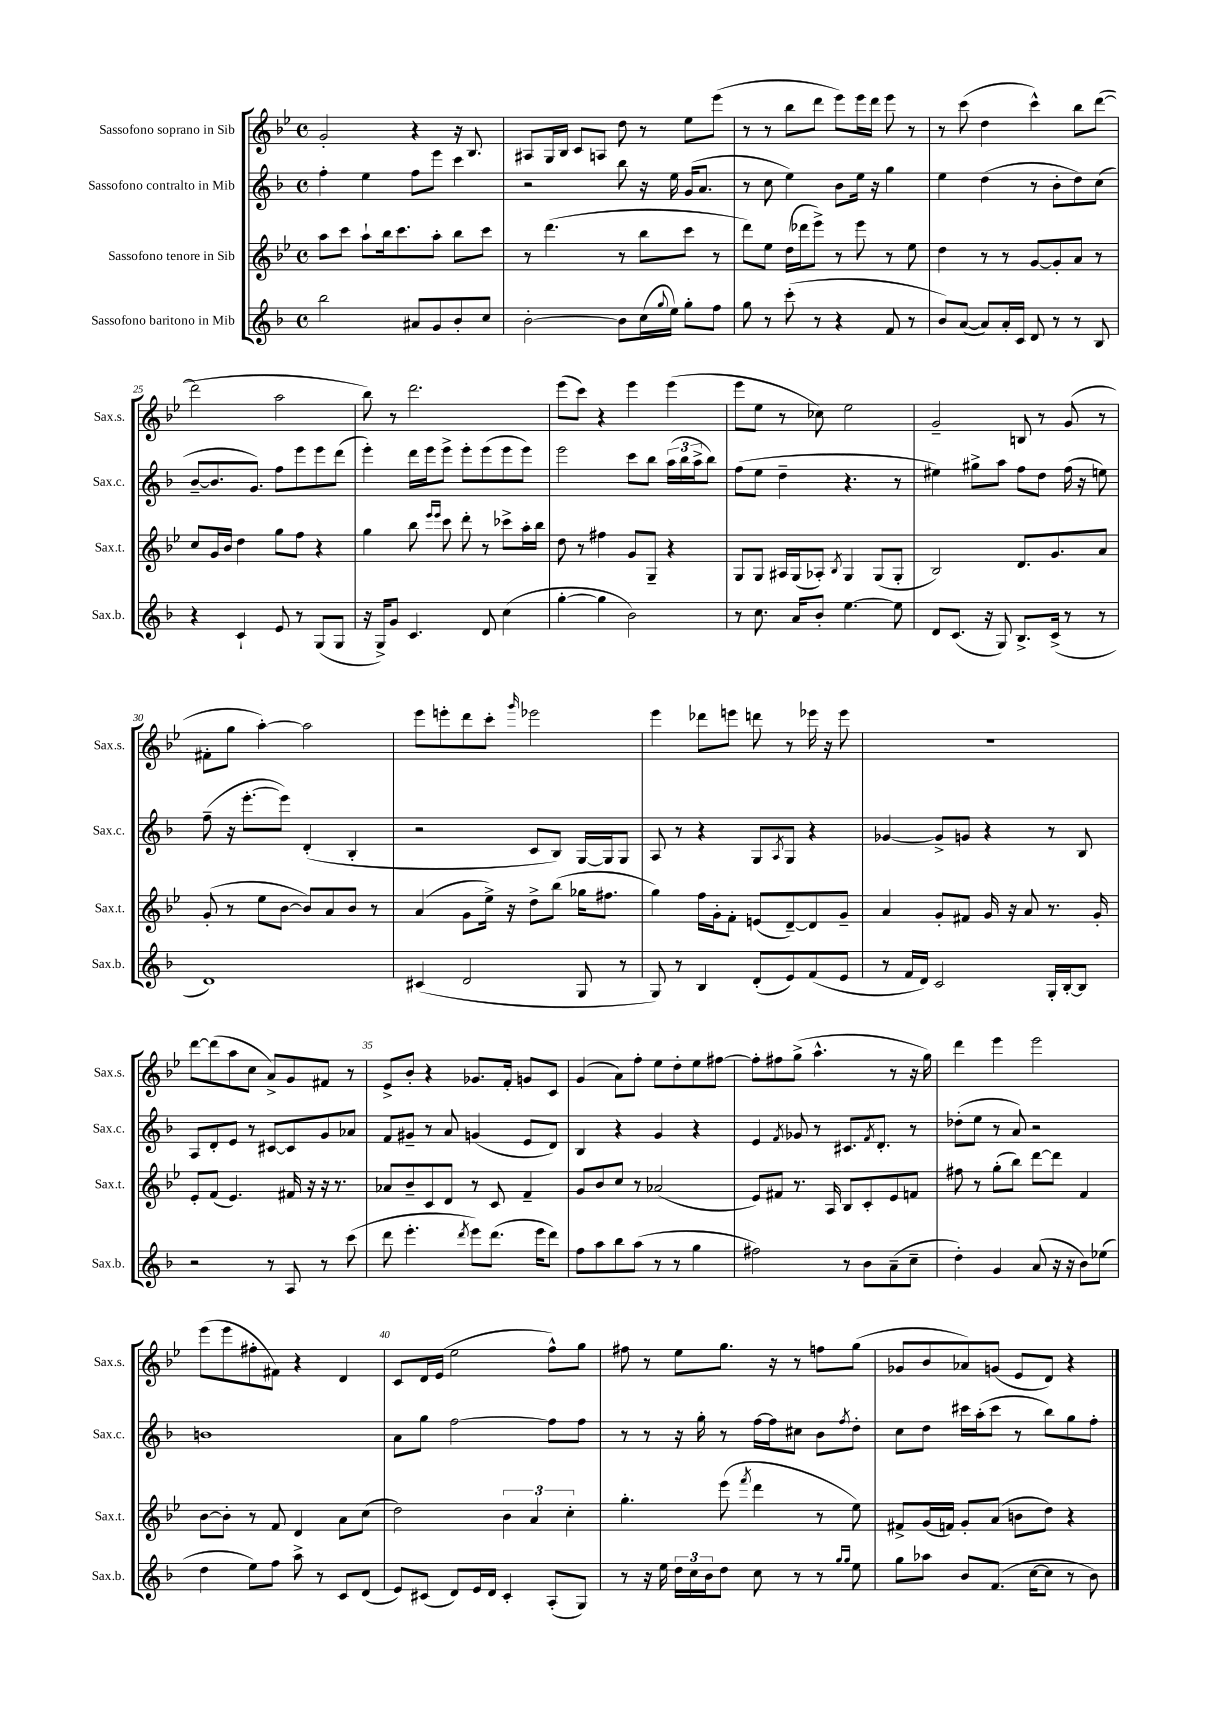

**kern	**kern	**kern	**kern
*staff4	*staff3	*staff2	*staff1
*clefG2	*clefG2	*clefG2	*clefG2
*k[b-]	*k[b-e-]	*k[b-]	*k[b-e-]
*M4/4	*M4/4	*M4/4	*M4/4
*met(c)	*met(c)	*met(c)	*met(c)
2bb-	8aa	4ff'	2g'
.	8ccc	.	.
.	8aa`	4ee	.
.	16bb-	.	.
.	8.ccc	.	.
8a#	.	8ff	4r
8g	8aa'	8eee	.
8b-'	8bb-	4ccc	16r
.	.	.	8.B-
8cc	8ccc	.	.
=	=	=	=
[2b-'	8r	2r	8A#
.	(4.ddd	.	16G
.	.	.	16B-
.	.	.	8c
.	.	.	8A
8b-]	8r	8bb-	8dd
(16cc	8bb-	16r	8r
8qqgg	.	.	.
16ee)	.	16ee	.
8gg'	8ccc	(16g	8ee-
.	.	8.a	.
8ff	8r	.	(8eee-
=	=	=	=
8gg	8ddd)	8r	8r
8r	8ee-	8cc	8r
(8ccc'	(16dd	4ee)	8bb-
.	16ddd-	.	.
8r	8eee-^)	.	8ddd
4r	8r	8b-	8eee-)
.	8eee-	16ee	16eee-
.	.	16r	16ddd
8f	8r	4gg	8eee-
8r	8ee-	.	8r
=	=	=	=
8b-)	4dd	4ee	8r
([8a	.	.	(8ccc
8a])	8r	(4dd	4dd
16a'	8r	.	.
16c	.	.	.
8d	[8g	8r	4ccc^^)
8r	8g']	8b-'	.
8r	8a	8dd)	8bb-
8B-	8r	(8cc	([8ddd
=	=	=	=
4r	8cc	[8b-~	2ddd]
.	16g	8.b-]	.
.	16b-	.	.
4c`	4dd	.	.
.	.	8.g)	.
8e	8gg	8ff	2aa
8r	8ff	8eee	.
(8G	4r	8eee	.
8G	.	(8ddd	.
=	=	=	=
16r	4gg	4eee')	8bb-)
16G^)	.	.	.
8g	.	.	8r
4.c	8bb-	16ddd	2.ddd
.	.	16eee	.
.	16qqeee-	.	.
.	16qqeee-	.	.
.	8ccc	8eee^	.
.	8ddd'	8eee'	.
8d	8r	(8eee	.
(4cc	8ccc-^	8eee	.
.	16aa'	8eee)	.
.	16bb-	.	.
=	=	=	=
[4gg'	8dd	2eee	(8eee-
.	8r	.	8ccc)
4gg]	4ff#	.	4r
2b-)	8g	8ccc	4eee-
.	8G~	8bb-	.
.	4r	(24aa	(4eee-
.	.	24bb-	.
.	.	24aa^	.
.	.	8bb-)	.
=	=	=	=
8r	8G	(8ff	8eee-
8.cc	8G	8ee	8ee-
.	16A#	4dd~	8r
16a	(16G	.	.
8b-'	8A-')	.	8cc-)
.	8qB-	.	.
[4.ee	4G	4.r	2ee-
.	(8G	.	.
8ee]	8G'	8r	.
=	=	=	=
8d	2B-)	4ee#)	2g~
(8.c	.	.	.
.	.	8gg#^	.
16r	.	.	.
8G)	.	8aa	.
8.B-^	8.d	8ff	8B
.	.	8dd	8r
(16c^	8.g	.	.
8r	.	(16ff	(8g
.	.	16r	.
8r	8a	8ee)	8r
=	=	=	=
1d)	(8g'	(8ff~	8f#'
.	8r	16r	8gg
.	.	[8.eee'	.
.	8ee-	.	[4aa')
.	[8b-	8eee])	.
.	8b-])	(4d'	2aa]
.	8a	.	.
.	8b-	4B-'	.
.	8r	.	.
=	=	=	=
(4c#	(4a	2r	8eee-
.	.	.	8eee'
2d	8g	.	8ddd
.	16ee-^)	.	8ccc'
.	16r	.	.
.	.	.	16qqggg
.	8dd^	8c	2eee-
.	(8bb-	8B-)	.
8G	16gg-	[16G	.
.	8.ff#	16G]	.
8r	.	8G	.
=	=	=	=
8G)	4gg)	8A	4eee-
8r	.	8r	.
4B-	16ff	4r	8ddd-
.	16g'	.	.
.	8f'	.	8eee
(8d'	(8e	8G	8ddd
.	.	8qA	.
8e)	[8d~)	8G	8r
(8f	8d]	4r	16eee-
.	.	.	16r
8e	8g~	.	8eee-
=	=	=	=
8r	4a	[4g-	1r
16f	.	.	.
16d)	.	.	.
2c	8g'	8g-^]	.
.	8f#	8g	.
.	16g	4r	.
.	16r	.	.
.	8a	.	.
16G'	8.r	8r	.
[16B-'	.	.	.
8B-]	.	8B-	.
.	16g'	.	.
=	=	=	=
2r	8e-'	8A	[8ddd
.	(8f	8d'	(8ddd]
.	4.e-)	8e	8aa
.	.	8r	8cc
8r	.	[8c#	8a^)
8A	16f#	8c#]	8g
.	16r	.	.
8r	16r	8g	8f#
.	8.r	.	.
(8ccc	.	8a-	8r
=	=	=	=
8ddd	8a-	8f	8e-^
4.eee'	8b-~	8g#~	8b-'
.	8c	8r	4r
.	8d	8a	.
8qddd	.	.	.
8eee)	8r	(4g	8.g-
(8.ddd	8c	.	.
.	.	.	16f'
.	4f~	8e	8g
16eee	.	.	.
8ddd)	.	8d)	8c
=	=	=	=
8ff	8g	4B-	(4g
8aa	8b-	.	.
8bb-	8cc	4r	8a)
(8aa	8r	.	8ff'
8r	(2a-	4g	8ee-
8r	.	.	8dd'
4gg	.	4r	8ee-
.	.	.	[8ff#
=	=	=	=
2ff#)	8e-)	4e	8ff#']
.	8f#	.	8ff#
.	.	8qf	.
.	8.r	8g-	(8gg^
.	.	8r	4.aa^^
.	16A	.	.
8r	8B-	8.c#	.
8b-	8c'	.	.
.	.	8qf	.
.	.	8.d'	.
(8a~	8e-	.	8r
8cc~	8f	8r	16r
.	.	.	16gg)
=	=	=	=
4dd')	8ff#	(8dd-'	4ddd
.	8r	8ee	.
4g	(8gg'	8r	4eee-
.	8bb-)	8a)	.
(8a	[8ddd	2r	2eee-
16r	8ddd]	.	.
16r	.	.	.
8b-)	4f	.	.
(8ee-	.	.	.
=	=	=	=
4dd	[8b-	1b	(8eee-
.	8b-']	.	8eee-
8ee)	8r	.	8ff#'
8ff	8f	.	8f#)
8aa^	4d	.	4r
8r	.	.	.
8c	8a	.	4d
(8d	(8cc	.	.
=	=	=	=
8e)	2dd)	8a	8c
(8c#	.	8gg	16d
.	.	.	(16e-
8d)	.	[2ff	2ee-
16e	.	.	.
16d	.	.	.
4c#'	6b-	.	.
.	6a	.	.
(8A'	.	8ff]	8ff^^)
.	6cc'	.	.
8G)	.	8ff	8gg
=	=	=	=
8r	4.gg'	8r	8ff#
16r	.	8r	8r
16ee	.	.	.
24dd	.	16r	8ee-
24cc	.	.	.
.	.	16gg'	.
24b-	.	.	.
8dd	(8eee-	8r	8.gg
.	8qfff	.	.
8cc	4ddd	[16ff	.
.	.	16ff]	16r
8r	.	8cc#	8r
8r	8r	8b-	8ff
16qqgg	.	.	.
16qqgg	.	8qff	.
8ee	8ee-)	8dd'	(8gg
=	=	=	=
8gg	8f#^	8cc	8g-
8aa-	(16g	8dd	8b-
.	16f)	.	.
8b-	8g'	16ccc#	8a-)
.	.	(16aa'	.
(8.f	(8a	8ccc#	(8g
.	8b	8r	8e-
[16cc	.	.	.
8cc]	8dd)	8bb-)	8d)
8r	4r	8gg	4r
8b-)	.	8ff'	.
==	==	==	==
*-	*-	*-	*-
